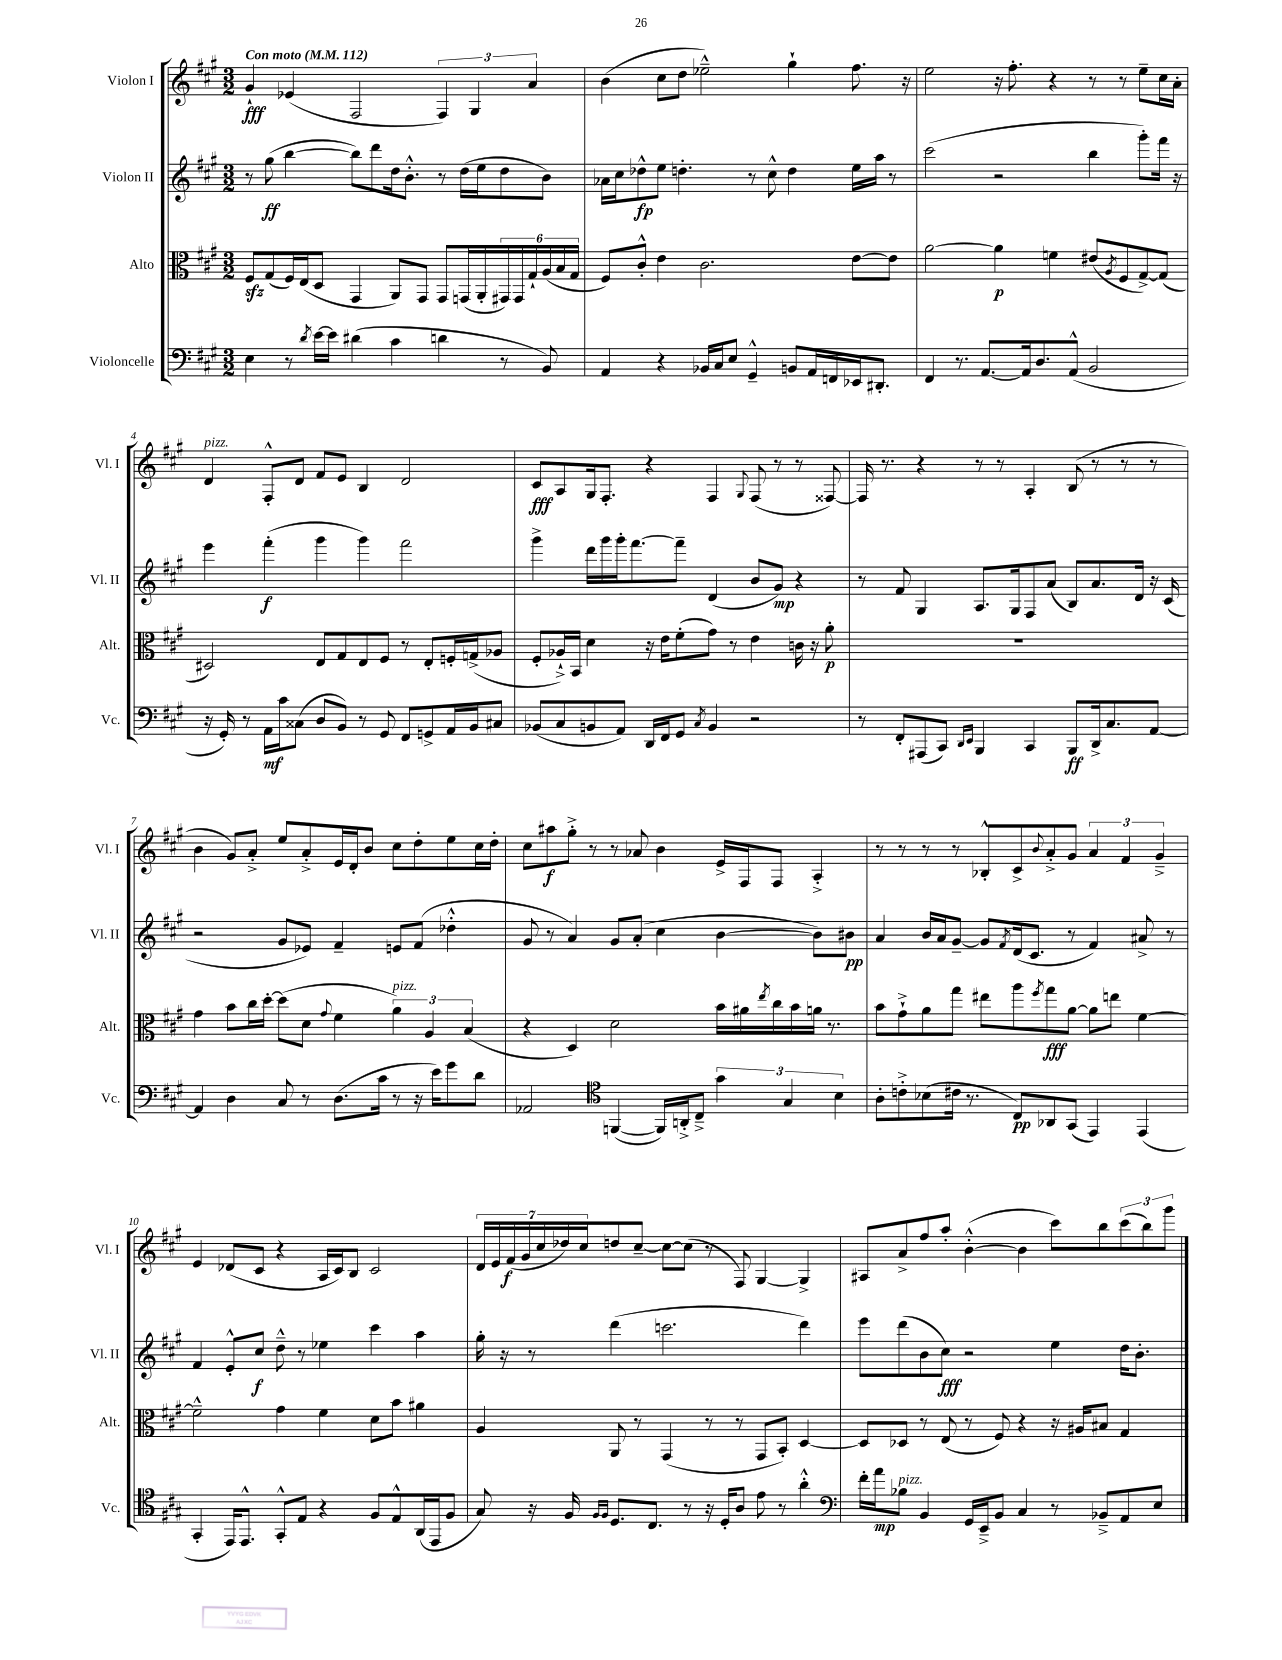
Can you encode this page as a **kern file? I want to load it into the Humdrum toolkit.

**kern	**kern	**kern	**kern
*staff4	*staff3	*staff2	*staff1
*clefF4	*clefC3	*clefG2	*clefG2
*k[f#c#g#]	*k[f#c#g#]	*k[f#c#g#]	*k[f#c#g#]
*M3/2	*M3/2	*M3/2	*M3/2
*MM112	*MM112	*MM112	*MM112
4E	8F#	8r	4g#`
.	(8G#	(8gg#	.
8r	16F#)	[4bb	(4e-
.	(16E	.	.
8qd	.	.	.
[16e	8D	.	.
16e]	.	.	.
(4d#	4GG#	8bb])	2F#
.	.	8ddd	.
4c#	8AA)	16dd	.
.	.	8.b'^^	.
.	8GG#	.	.
4d	8GG#	8r	6F#)
.	(16GG	(16dd	.
.	.	.	6G#
.	16AA'	16ee	.
8r	24GG#)	8dd	.
.	24GG#	.	.
.	24G#`	.	6a
8BB)	(24A	8b)	.
.	24B	.	.
.	24G#	.	.
=	=	=	=
4AA	8F#)	16a-	(4b
.	.	16cc#	.
.	8c#'^^	8dd-^^	.
4r	4e	8ee	8cc#
.	.	4.dd'	8dd
16BB-	2.c#	.	2ee-~^^)
16C#	.	.	.
8E	.	.	.
4GG#~^^	.	8r	.
.	.	8cc#^^	.
8BB	.	4dd	4gg#`
16AA	.	.	.
16FF	.	.	.
16EE-	[8e	16ee	8.ff#
8.DD#'	.	16aa	.
.	8e]	8r	.
.	.	.	16r
=	=	=	=
4FF#	[2a	(2ccc#	2ee
8.r	.	.	.
[8.AA	.	.	.
.	4a]	2r	16r
.	.	.	8.ff#'
16AA]	.	.	.
8.D	.	.	.
.	4f	.	4r
(8AA^^	.	.	.
2BB	(8e#	4bb	8r
.	8qA	.	.
.	8F#	.	8r
.	[8G#^)	8ggg#')	8ee~
.	(8G#]	16fff#	16cc#
.	.	16r	16a'
=	=	=	=
16r	2D#)	4eee	4d
16GG#')	.	.	.
8r	.	.	.
16AA	.	(4fff#'	8F#'^^
16c#	.	.	.
(8C##	.	.	8d
8D	8E	4ggg#	8f#
8BB)	8G#	.	8e
8r	8E	4ggg#)	4B
8GG#	8F#	.	.
8FF#	8r	2fff#	2d
8GG^	8E'	.	.
16AA	16F'	.	.
16BB	(16G^	.	.
8C#	8A-	.	.
=	=	=	=
(8BB-	8F#'	4ggg#^	8c#
8C#	16A-`^)	.	8A
.	16BB	.	.
8BB	4d	16ddd	16G#
.	.	16ggg#	8.F#'
8AA)	.	16ggg#'	.
.	.	[8.fff#	.
16DD	16r	.	4r
16FF#	16e	.	.
8GG#	(8f#'	8fff#~]	.
8qC#	.	.	.
4BB	8g#)	(4d	4F#
.	8r	.	.
.	.	.	8qqG#
2r	4e	8b	(8F#
.	.	8g#)	8r
.	16c	4r	8r
.	16r	.	.
.	8a'	.	[8F##)
=	=	=	=
8r	1.r	8r	16F##]
.	.	.	8.r
8FF#'	.	8f#	.
(8AAA#	.	4G#	4r
8CC#)	.	.	.
16qqDD	.	.	.
16qqEE	.	.	.
4BBB	.	8.A	8r
.	.	.	8r
.	.	16G#	.
4CC#	.	8F#	4A'
.	.	(8a	.
8BBB	.	8B)	(8B
16DD^	.	8.a	8r
8.C#	.	.	.
.	.	.	8r
.	.	16d	.
[8AA	.	16r	8r
.	.	(16c#	.
=	=	=	=
4AA]	4g#	2r	4b
4D	8b	.	8g#)
.	16cc#	.	8a'^
.	[16dd'	.	.
8C#	(8dd]	8g#	8ee
8r	8d	8e-)	8a'^
.	8qqg#	.	.
(8.D	4f#	4f#~	16e
.	.	.	16d'
.	.	.	8b
16c#	.	.	.
8r	6a)	8e	8cc#
16r	.	(8f#	8dd'
.	6A	.	.
16e)	.	.	.
8g#	.	4dd-'^^	8ee
.	(6B	.	.
8d	.	.	16cc#
.	.	.	16dd'
=	=	=	=
2AA-	4r	8g#	8cc#
.	.	8r	8aa#
.	4D)	4a)	8gg#'^
.	.	.	8r
*clefC4	*	*	*
([4FF	2d	8g#	8r
.	.	(8a'	8a-
16FF])	.	4cc#	4b
16AA'^	.	.	.
8C#~^	.	.	.
6g#	16b	[4b	16e^
.	16a#	.	16F#
.	8qee	.	.
.	16cc#	.	8F#
6G#	.	.	.
.	16b	.	.
.	16a	8b])	4A'^
.	8.r	.	.
6B	.	.	.
.	.	8b#	.
=	=	=	=
8A'	8b	4a	8r
8c'^	8g#`^	.	8r
(8B-	8a	16b	8r
.	.	16a	.
16c#	8gg#	[8g#~	8r
8.r	.	.	.
.	8ee#	8g#]	8B-'^^
.	.	8qf#	.
8C#)	8aa	(16d	8c#^
.	.	8.c#	.
.	8qff#	.	8qqb
8AA-	8gg#	.	8a'^
(8GG#	[8a	8r	8g#
4EE)	8a]	4f#)	6a
.	8ee	.	.
.	.	.	6f#
(4EE	[4f#	8a#^	.
.	.	.	6g#~^
.	.	8r	.
=	=	=	=
4GG#'	2f#~^^]	4f#	4e
16EE)	.	8e'^^	(8d-
8.EE^^	.	.	.
.	.	8cc#	8c#
8GG#'^^	4g#	8dd~^^	4r
8E	.	8r	.
4r	4f#	4ee-	16A
.	.	.	16c#)
.	.	.	8B
8F#	8d	4ccc#	2c#
8E^^	8b	.	.
(16AA	4a#	4aa	.
16EE	.	.	.
8F#	.	.	.
=	=	=	=
8G#)	4A	16gg#'	28d
.	.	.	28e
.	.	16r	.
.	.	.	(28f#
.	.	.	28g#
16r	.	8r	.
.	.	.	28cc#
.	.	.	28dd-)
16F#	.	.	.
.	.	.	28cc#
16qqF#	.	.	.
16qqF#	.	.	.
8.D	8AA	(4ddd	8dd
.	8r	.	[8cc#~
8.C#	.	.	.
.	(4GG#	2.ccc	8cc#_
8r	.	.	(8cc#]
16r	8r	.	8r
16D'	.	.	.
8A	8r	.	8F#)
8e	8GG#	.	[4G#
8r	8BB')	.	.
4a'^^	[4D	4ddd)	4G#^]
=	=	=	=
*clefF4	*	*	*
16f#'	8D]	8eee	8A#
16a	.	.	.
8B-	8D-	(8ddd	8a^
4BB	8r	8b	8ff#
.	(8E	8cc#)	8aa'
16GG#	8r	2r	([4b'^^
16EE~^	.	.	.
8BB	8F#)	.	.
4C#	4r	.	4b]
8r	16r	4ee	8ccc#)
.	16A#	.	.
8BB-~^	8B#	.	8bb
8AA	4G#	16dd	(12ccc#
.	.	8.b'	.
.	.	.	12bb)
8E	.	.	.
.	.	.	12ggg#
==	==	==	==
*-	*-	*-	*-
